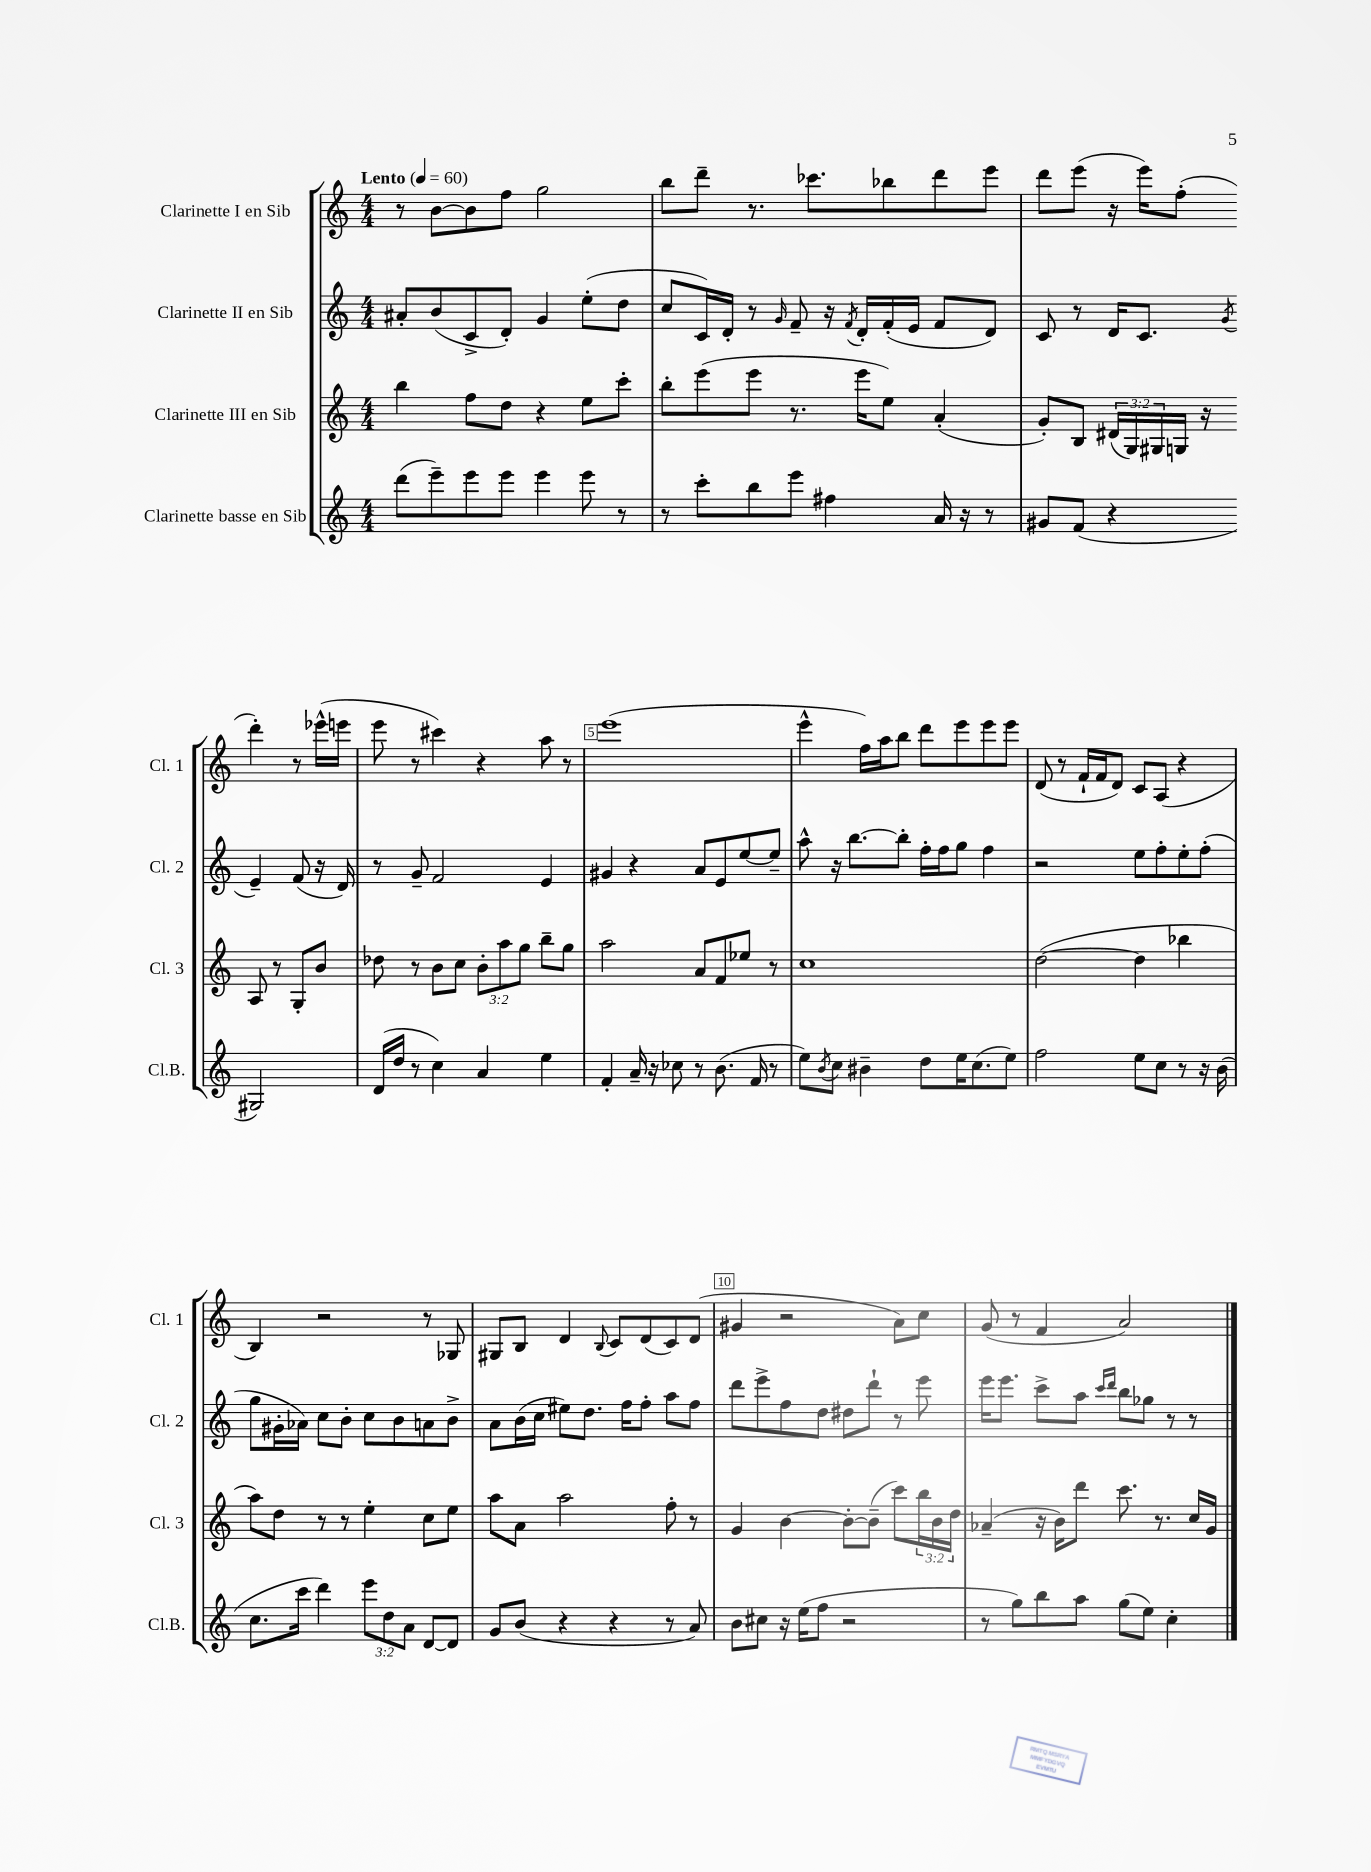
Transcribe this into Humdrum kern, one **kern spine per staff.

**kern	**kern	**kern	**kern
*part4	*part3	*part2	*part1
*staff4	*staff3	*staff2	*staff1
*I"Clarinette basse en Sib	*I"Clarinette III en Sib	*I"Clarinette II en Sib	*I"Clarinette I en Sib
*I'Cl.B.	*I'Cl. 3	*I'Cl. 2	*I'Cl. 1
*clefG2	*clefG2	*clefG2	*clefG2
*k[]	*k[]	*k[]	*k[]
*M4/4	*M4/4	*M4/4	*M4/4
*MM60	*MM60	*MM60	*MM60
=1	=1	=1	=1
!	!	!	!LO:TX:a:B:t=Lento
(8ddd\L	4bb\	8a#X'/L	8r
8eee~\)	.	(8b/	[8b\L
8eee\	8ff\L	8c^/	8b\]
8eee\J	8dd\J	8d'/J)	8ff\J
4eee\	4r	4g/	2gg\
8eee\	8ee\L	(8ee'\L	.
8r	8ccc'\J	8dd\J	.
=2	=2	=2	=2
8r	8bb'\L	8cc/L	8bb\L
8ccc'\L	(8eee\	16c/L)	8ddd~\J
.	.	16d'/JJ	.
8bb\	8eee\J	8r	8.r
.	.	16qqg/	.
8eee\J	8.r	8f~/	.
.	.	.	8.ccc-X\L
4ff#X\	.	16r	.
.	.	8qf/	.
.	16eee\KL	16d'/LL	.
.	8ee\J)	(16f'/	8bb-X\
.	.	16e/JJ	.
16a/	(4a'/	8f/L	8ddd\
16r	.	.	.
8r	.	8d/J)	8eee\J
=3	=3	=3	=3
8g#X/L	8g'/L)	8c/	8ddd\L
(8f/J	8B/J	8r	(8eee\J
4r	(24d#X/LL	16d/KL	16r
.	24G/)	.	.
.	.	8.c/J	16eee\KL)
.	24G#X/	.	.
.	16Gn/JJ	.	(8ff'\J
.	16r	.	.
.	.	8qg/	.
2G#X/)	8A/	4e~/	4ddd'\)
.	8r	.	.
.	8G'/L	(8f/	8r
.	8b/J	16r	(16eee-X^^\LL
.	.	16d/)	16eeen\JJ
!!LO:LB:g=z
=4	=4	=4	=4
(16d/LL	8dd-X\	8r	8eee\
16dd/JJ	.	.	.
8r	8r	8g~/	8r
4cc\)	8b\L	2f/	4ccc#X\)
.	8cc\J	.	.
4a/	12b'\L	.	4r
.	12aa\	.	.
.	12gg\J	.	.
4ee\	8bb~\L	4e/	8aa\
.	8gg\J	.	8r
=5	=5	=5	=5
4f'/	2aa\	4g#X/	(1eee
16a~/	.	4r	.
16r	.	.	.
8cc-X\	.	.	.
8r	8a/L	8a/L	.
(8.b\	8f/	8e/	.
.	8ee-X/J	[8ee/	.
16f/	.	.	.
8r	8r	8ee~/J]	.
=6	=6	=6	=6
8ee\L)	1cc	8aa^^\	4eee^^\
8qb/	.	.	.
8cc\J	.	16r	.
.	.	[8.bb\L	.
4b#X~\	.	.	16ff\LL)
.	.	.	16aa\J
.	.	8bb'\J]	8bb\J
8dd\L	.	16ff'\LL	8ddd\L
.	.	16ff\J	.
16ee\K	.	8gg\J	8eee\
(8.cc\	.	.	.
.	.	4ff\	8eee\
8ee\J)	.	.	8eee\J
=7	=7	=7	=7
2ff\	([2dd\	2r	(8d/
.	.	.	8r
.	.	.	16f`/LL
.	.	.	16f/J
.	.	.	8d/J)
8ee\L	4dd\]	8ee\L	8c/L
8cc\J	.	8ff'\	(8A/J
8r	4bb-X\	8ee'\	4r
16r	.	(8ff'\J	.
(16b\	.	.	.
!!LO:LB:g=z
=8	=8	=8	=8
8.cc\L	8aa\L)	8gg\L	4B/)
.	8dd\J	16g#X'\L	.
16ccc\Jk	.	16a-X\JJ)	.
4ddd\)	8r	8cc\L	2r
.	8r	8b'\J	.
12eee\L	4ee'\	8cc\L	.
12dd\	.	.	.
.	.	8b\	.
12a\J	.	.	.
[8d/L	8cc\L	8an\	8r
8d/J]	8ee\J	8b^\J	8G-X/
=9	=9	=9	=9
8g/L	8aa\L	8a\L	8G#X/L
(8b/J	8a\J	(16b\L	8B/J
.	.	16cc\JJ	.
4r	2aa\	8ee#X\L)	4d/
.	.	8.dd\J	.
.	.	.	8qqB/
4r	.	.	8c/L
.	.	16ff\KL	.
.	.	8ff'\J	(8d/
8r	8ff'\	8aa\L	8c/)
8a/)	8r	8ff\J	(8d/J
=10	=10	=10	=10
8b\L	4g/	8ddd\L	4g#X/
8cc#X\J	.	8eee^\	.
16r	[4b\	8ff\	2r
(16ee\KL	.	.	.
8ff\J	.	8dd\J	.
2r	8b'\L_	8dd#X\L	.
.	(8b~\J]	8ddd`\J	.
.	8ccc\L)	8r	8a\L)
.	24bb\L	8eee\	8cc\J
.	24b\	.	.
.	24dd\JJ	.	.
=11	=11	=11	=11
8r	(4a-X~/	16eee\KL	(8g/
.	.	8.eee\J	.
8gg\L)	.	.	8r
8bb\	16r	8ccc^\L	4f/
.	16b\KL)	.	.
8aa\J	8ddd\J	8aa\J	.
.	.	16qqccc/LL	.
.	.	16qqddd/JJ	.
(8gg\L	8.ccc\	8bb\L	2a/)
8ee\J)	.	8gg-X\J	.
.	8.r	.	.
4cc'\	.	8r	.
.	16cc/LL	8r	.
.	16g/JJ	.	.
==	==	==	==
*-	*-	*-	*-
